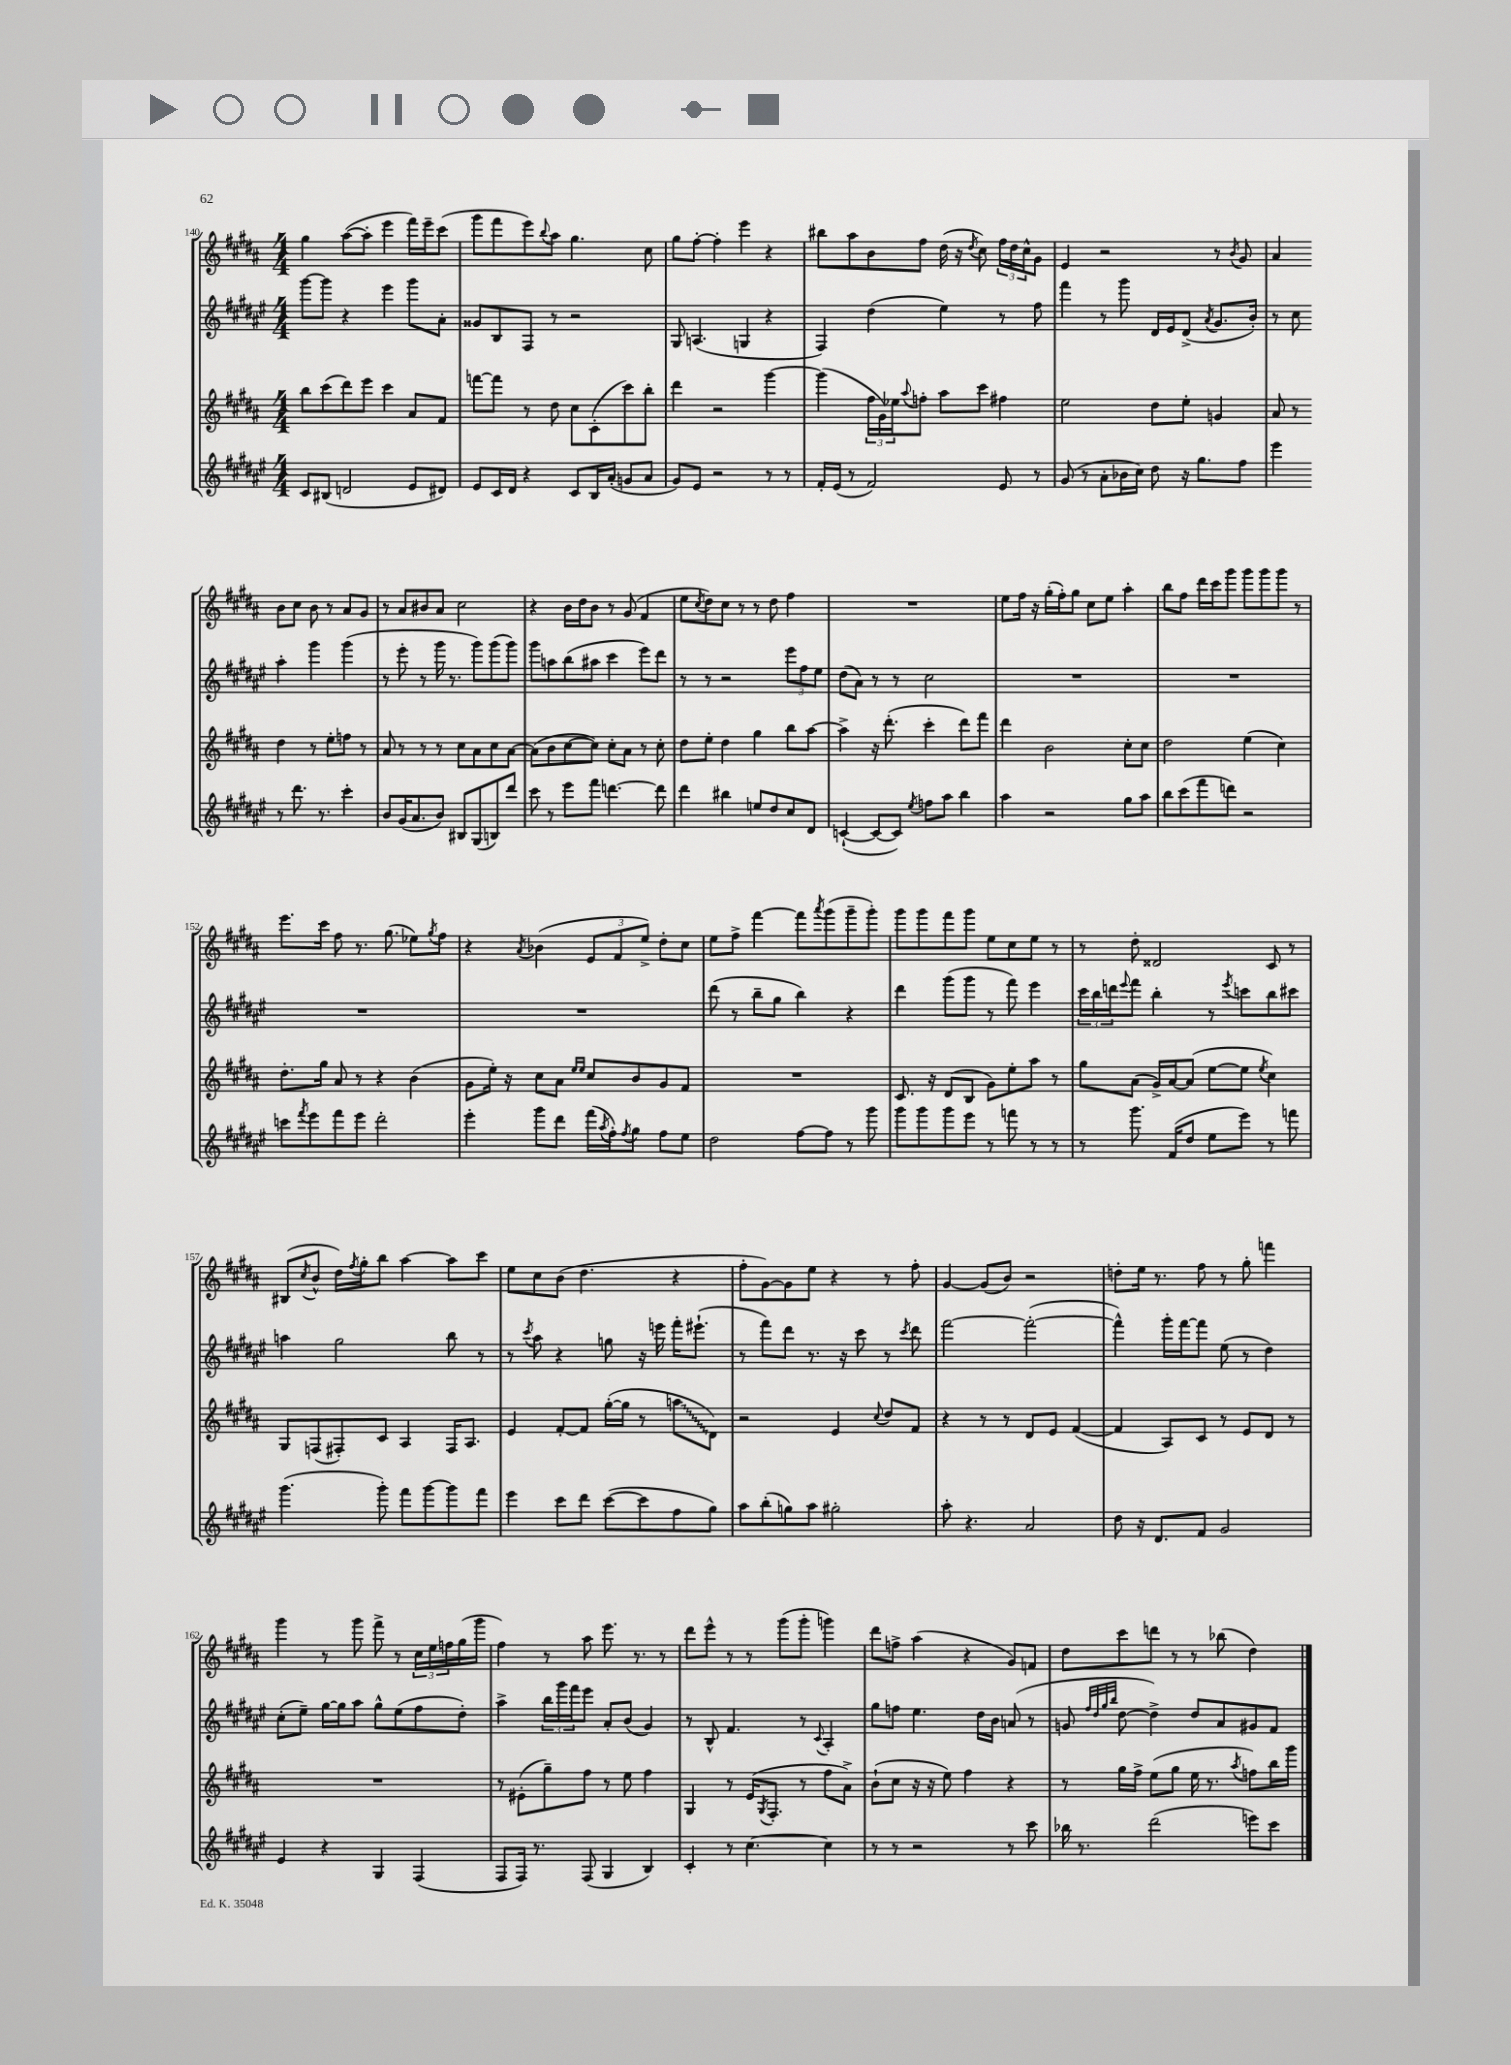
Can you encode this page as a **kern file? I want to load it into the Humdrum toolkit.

**kern	**kern	**kern	**kern
*staff4	*staff3	*staff2	*staff1
*clefG2	*clefG2	*clefG2	*clefG2
*k[f#c#g#d#a#e#]	*k[f#c#g#d#a#]	*k[f#c#g#d#a#e#]	*k[f#c#g#d#a#]
*M4/4	*M4/4	*M4/4	*M4/4
8c#	8bb	[8ggg#	4gg#
(8B#	(8ccc#	8ggg#]	.
2d	8ddd#)	4r	([8aa#
.	8eee	.	8aa#']
.	4ccc#	4eee#	4eee
8e#	8a#	8ggg#	16fff#)
.	.	.	16eee~
8d#)	8f#	8a#'	(8ccc#
=	=	=	=
8e#	[8fff	8g##	8ggg#
16c#	8fff]	8B	8fff#
16d#	.	.	.
4r	8r	8F#	8eee)
.	.	.	8qqbb
.	8dd#	8r	8aa#
8c#	8cc#	2r	4.gg#
16B	(8c#'	.	.
(16a#'	.	.	.
8g	8ccc#)	.	.
8a#	8bb'	.	8cc#
=	=	=	=
8g#)	4ddd#	8G#	8gg#
8e#	.	(4.A	[8ff#'
2r	2r	.	4ff#']
.	.	4G	4eee
8r	[4ggg#	4r	4r
8r	.	.	.
=	=	=	=
16f#'	(4ggg#]	4F#)	8bb#
(16e#	.	.	.
8r	.	.	8aa#
2f#)	24ff#	(4dd#	8b
.	24g#)	.	.
.	24ee-	.	.
.	8qqaa#	.	.
.	8ff'	.	8ff#
.	8aa#	4ee#)	(16dd#
.	.	.	16r
.	.	.	8qdd#
.	8ccc#	.	8cc#)
8e#	4ff#	8r	24ff#
.	.	.	24dd#
.	.	.	24cc#^^
8r	.	8ff#	8g#
=	=	=	=
(8g#	2ee	4fff#	4e
8r	.	.	.
8a#'	.	8r	2r
16b-	.	8ggg#	.
16cc#)	.	.	.
8dd#	8dd#	16d#	.
.	.	16e#	.
16r	8ee'	(8d#^	.
8.gg#	.	.	.
.	.	8qa#	.
.	4g	8.g#	8r
.	.	.	8qb
8ff#	.	.	8g#
.	.	16b')	.
=	=	=	=
4eee#	8a#	8r	4a#
.	8r	8cc#	.
8r	4dd#	4aa#'	8b
8.ddd#	.	.	8cc#
.	8r	4ggg#	8b
8.r	.	.	.
.	8ee'	.	8r
4ccc#'	8ff	(4ggg#	8a#
.	8r	.	8g#
=	=	=	=
8b	8a#	8r	8r
(16g#	8r	8eee#'	8a#
8.a#	.	.	.
.	8r	8r	8b#
8b)	8r	16ggg#	8a#
.	.	8.r	.
8B#	8cc#	.	2cc#
(8G#	8a#	8ggg#)	.
8B)	8cc#	(8ggg#	.
8ddd#	[8a#	8ggg#)	.
=	=	=	=
8ccc#	(8a#]	8ggg#	4r
8r	8b	8aa	.
8eee#	[8cc#	(8bb	16b
.	.	.	16dd#
8fff#	8cc#])	8aa#	8b
[4.ddd	8cc#'	4ccc#	8r
.	8a#	.	(8g#
.	8r	8eee#)	4f#
8ddd]	8cc#'	8ddd#	.
=	=	=	=
4ddd#	8dd#	8r	8ee
.	.	.	8qcc#
.	8ee'	8r	8dd#)
4bb#	4dd#	2r	8cc#
.	.	.	8r
8ee	4gg#	.	8r
8dd#	.	.	8dd#
8cc#	8bb	12eee#	4ff#
.	.	12ff#	.
8d#	[8aa#	.	.
.	.	12ee#	.
=	=	=	=
([4c`	4aa#^]	(8dd#	1r
.	.	8a#)	.
8c_	16r	8r	.
.	(8.ddd#'	.	.
8c])	.	8r	.
8qee#	.	.	.
8ff	4ccc#'	2cc#	.
8aa#	.	.	.
4bb	8ddd#)	.	.
.	8fff#	.	.
=	=	=	=
4aa#	4ddd#	1r	8ee
.	.	.	16ff#
.	.	.	16r
2r	2b	.	(16gg#'
.	.	.	16ff#')
.	.	.	8gg#
.	.	.	8cc#
.	.	.	8ee
8gg#	8cc#'	.	4aa#'
8aa#	8cc#	.	.
=	=	=	=
8bb	2dd#	1r	8bb
(8ccc#	.	.	8ff#
8fff#	.	.	16ddd#
.	.	.	16ccc#
8ddd)	.	.	8ggg#
2r	(4ee	.	8ggg#
.	.	.	8ggg#
.	4cc#)	.	8ggg#
.	.	.	8r
=	=	=	=
8ccc	8.dd#'	1r	8.eee
8qfff#	.	.	.
8eee#	.	.	.
.	16gg#	.	16ccc#
8fff#	8a#	.	8ff#
8eee#	8r	.	8.r
2ddd#'	4r	.	.
.	.	.	(8.gg#
.	(4b	.	8ee-)
.	.	.	8qgg#
.	.	.	8ff#
=	=	=	=
4eee#'	8g#	1r	4r
.	16ee')	.	.
.	16r	.	.
.	.	.	8qa#
8ggg#	8cc#	.	(4b-
8ddd#	8a#	.	.
.	16qqee	.	.
.	16qqee	.	.
(16fff#	8cc#	.	12e
8qaa#	.	.	.
16ff#')	.	.	.
.	.	.	12f#
8qff#	.	.	.
8gg#	8b	.	.
.	.	.	12ee^)
8ff#	8g#	.	8dd#'
8ee#	8f#	.	8cc#
=	=	=	=
2dd#	1r	(8ddd#	8ee
.	.	8r	8ff#^
.	.	8bb~	[4fff#
.	.	8gg#	.
[8ff#	.	4bb)	8fff#]
.	.	.	8qaaa#
8ff#]	.	.	(8ggg#
8r	.	4r	8ggg#~
8ggg#	.	.	8ggg#')
=	=	=	=
8ggg#	8.c#	4ddd#	8ggg#
8ggg#	.	.	8ggg#
.	16r	.	.
8ggg#	(8d#	(8ggg#	8fff#
8eee#	8B	8ggg#	8ggg#
8r	8g#)	8r	8ee
8fff	8ee'	8fff#)	8cc#
8r	8aa#	4eee#	8ee
8r	8r	.	8r
=	=	=	=
8r	8gg#	24ccc#	8r
.	.	24bb	.
.	.	24ddd	.
.	.	8qqeee#	.
8.ggg#	(8a#	8fff#	8dd#'
.	16g#^)	4bb'	2d##
(16f#	[16a#	.	.
8dd#	(8a#]	.	.
8ee#	[8ee	8r	.
.	.	8qeee#	.
8eee#)	8ee]	8ccc	.
.	8qee	.	.
8r	4cc#)	8bb	8c#
8fff	.	8ccc#	8r
=	=	=	=
(4.ggg#	8G#	4aa	(8B#
.	.	.	8qcc#
.	(8F	.	8b^^
.	8F#')	2gg#	16dd#)
.	.	.	8qff#
.	.	.	16gg#'
8ggg#')	8c#	.	8bb
8fff#	4A#	.	[4aa#
[8ggg#	.	.	.
8ggg#]	16F#	8bb	8aa#]
.	8.A#	.	.
8fff#	.	8r	8ccc#
=	=	=	=
4eee#	4e	8r	8ee
.	.	8qccc#	.
.	.	8aa#	8cc#
8ccc#	[8f#'	4r	(8b
8ddd#	8f#]	.	4.dd#
([8ccc#	([16gg#'	8gg	.
.	16gg#]	.	.
8ccc#]	8r	16r	.
.	.	16eee	.
8ff#	8aa	16fff#'	4r
.	.	(8.eee#`	.
8gg#)	8d#)	.	.
=	=	=	=
8aa#	2r	8r	8ff#'
(8bb'	.	8fff#)	[8g#)
8gg)	.	8ddd#	8g#]
8aa#	.	8.r	8ee
2gg#'	4e	.	4r
.	.	16r	.
.	.	8ccc#	.
.	8qqcc#	.	.
.	8dd#	8r	8r
.	.	8qccc#	.
.	8f#	8ddd#	8ff#'
=	=	=	=
8aa#'	4r	[2fff#	[4g#
4.r	.	.	.
.	8r	.	(8g#]
.	8r	.	8b)
2a#	8d#	(2fff#'_	2r
.	8e	.	.
.	([4f#	.	.
=	=	=	=
8dd#	4f#]	4fff#^^])	8dd'
16r	.	.	16ee
8.d#	.	.	8.r
.	8A#)	16ggg#'	.
.	.	[16fff#	.
8f#	8c#	8fff#]	8ff#
2g#	8r	(8ee#	8r
.	8e	8r	8gg#'
.	8d#	4dd#)	4fff
.	8r	.	.
=	=	=	=
4e#	1r	(8cc#'	4ggg#
.	.	8ee#~)	.
4r	.	[16gg#	8r
.	.	16gg#]	.
.	.	8aa#	8ggg#
4G#	.	8gg#^^	8fff#^
.	.	(8ee#	8r
(4F#	.	8ff#	24cc#
.	.	.	24ee
.	.	.	24ff
.	.	8dd#')	(16gg#
.	.	.	16ggg#
=	=	=	=
8F#	8r	4aa#^	4ff#)
16F#)	(8e#'	.	.
8.r	.	.	.
.	8gg#~)	24bb	8r
.	.	24ggg#	.
.	.	24fff#	.
(8F#	8ff#	8eee#	8aa#
4G#	8r	8a#'	8.eee
.	8ee	(8b	.
.	.	.	8.r
4B)	4ff#	4g#)	.
.	.	.	8r
=	=	=	=
4c#'	4G#	8r	8ddd#
.	.	8B^^	8eee^^
8r	8r	4.f#	8r
[4.cc#	(16e	.	8r
.	8qG#	.	.
.	8.F#'	.	.
.	.	.	(8ggg#
.	8r	8r	8ggg#'
.	.	8qqc#	.
4cc#]	8ff#	4A#'	4ggg)
.	8a#^)	.	.
=	=	=	=
8r	(8b`	8gg#	8ddd#
8r	8cc#	8ff	8ff^
2r	16r	4.ee#	(4aa#
.	16r	.	.
.	8ee)	.	.
.	4ff#	.	4r
.	.	16dd#	.
.	.	16b	.
8r	4r	(8a	8g#)
8ccc#	.	8r	8f
=	=	=	=
16bb-	8r	8g	8dd#
8.r	.	.	.
.	.	32qqff#	.
.	.	32qqdd#	.
.	.	32qqgg#	.
.	.	32qqbb	.
.	16gg#	[8dd#	8ccc#
.	16ff#^	.	.
(2ddd#	(8ee	4dd#^])	8ddd
.	8gg#	.	8r
.	16ee	8dd#	8r
.	8.r	.	.
.	.	8a#	(8bb-
.	8qaa#	.	.
8eee)	8ff)	8g#	4dd#)
8ccc#	16bb	8f#	.
.	16ggg#	.	.
==	==	==	==
*-	*-	*-	*-
